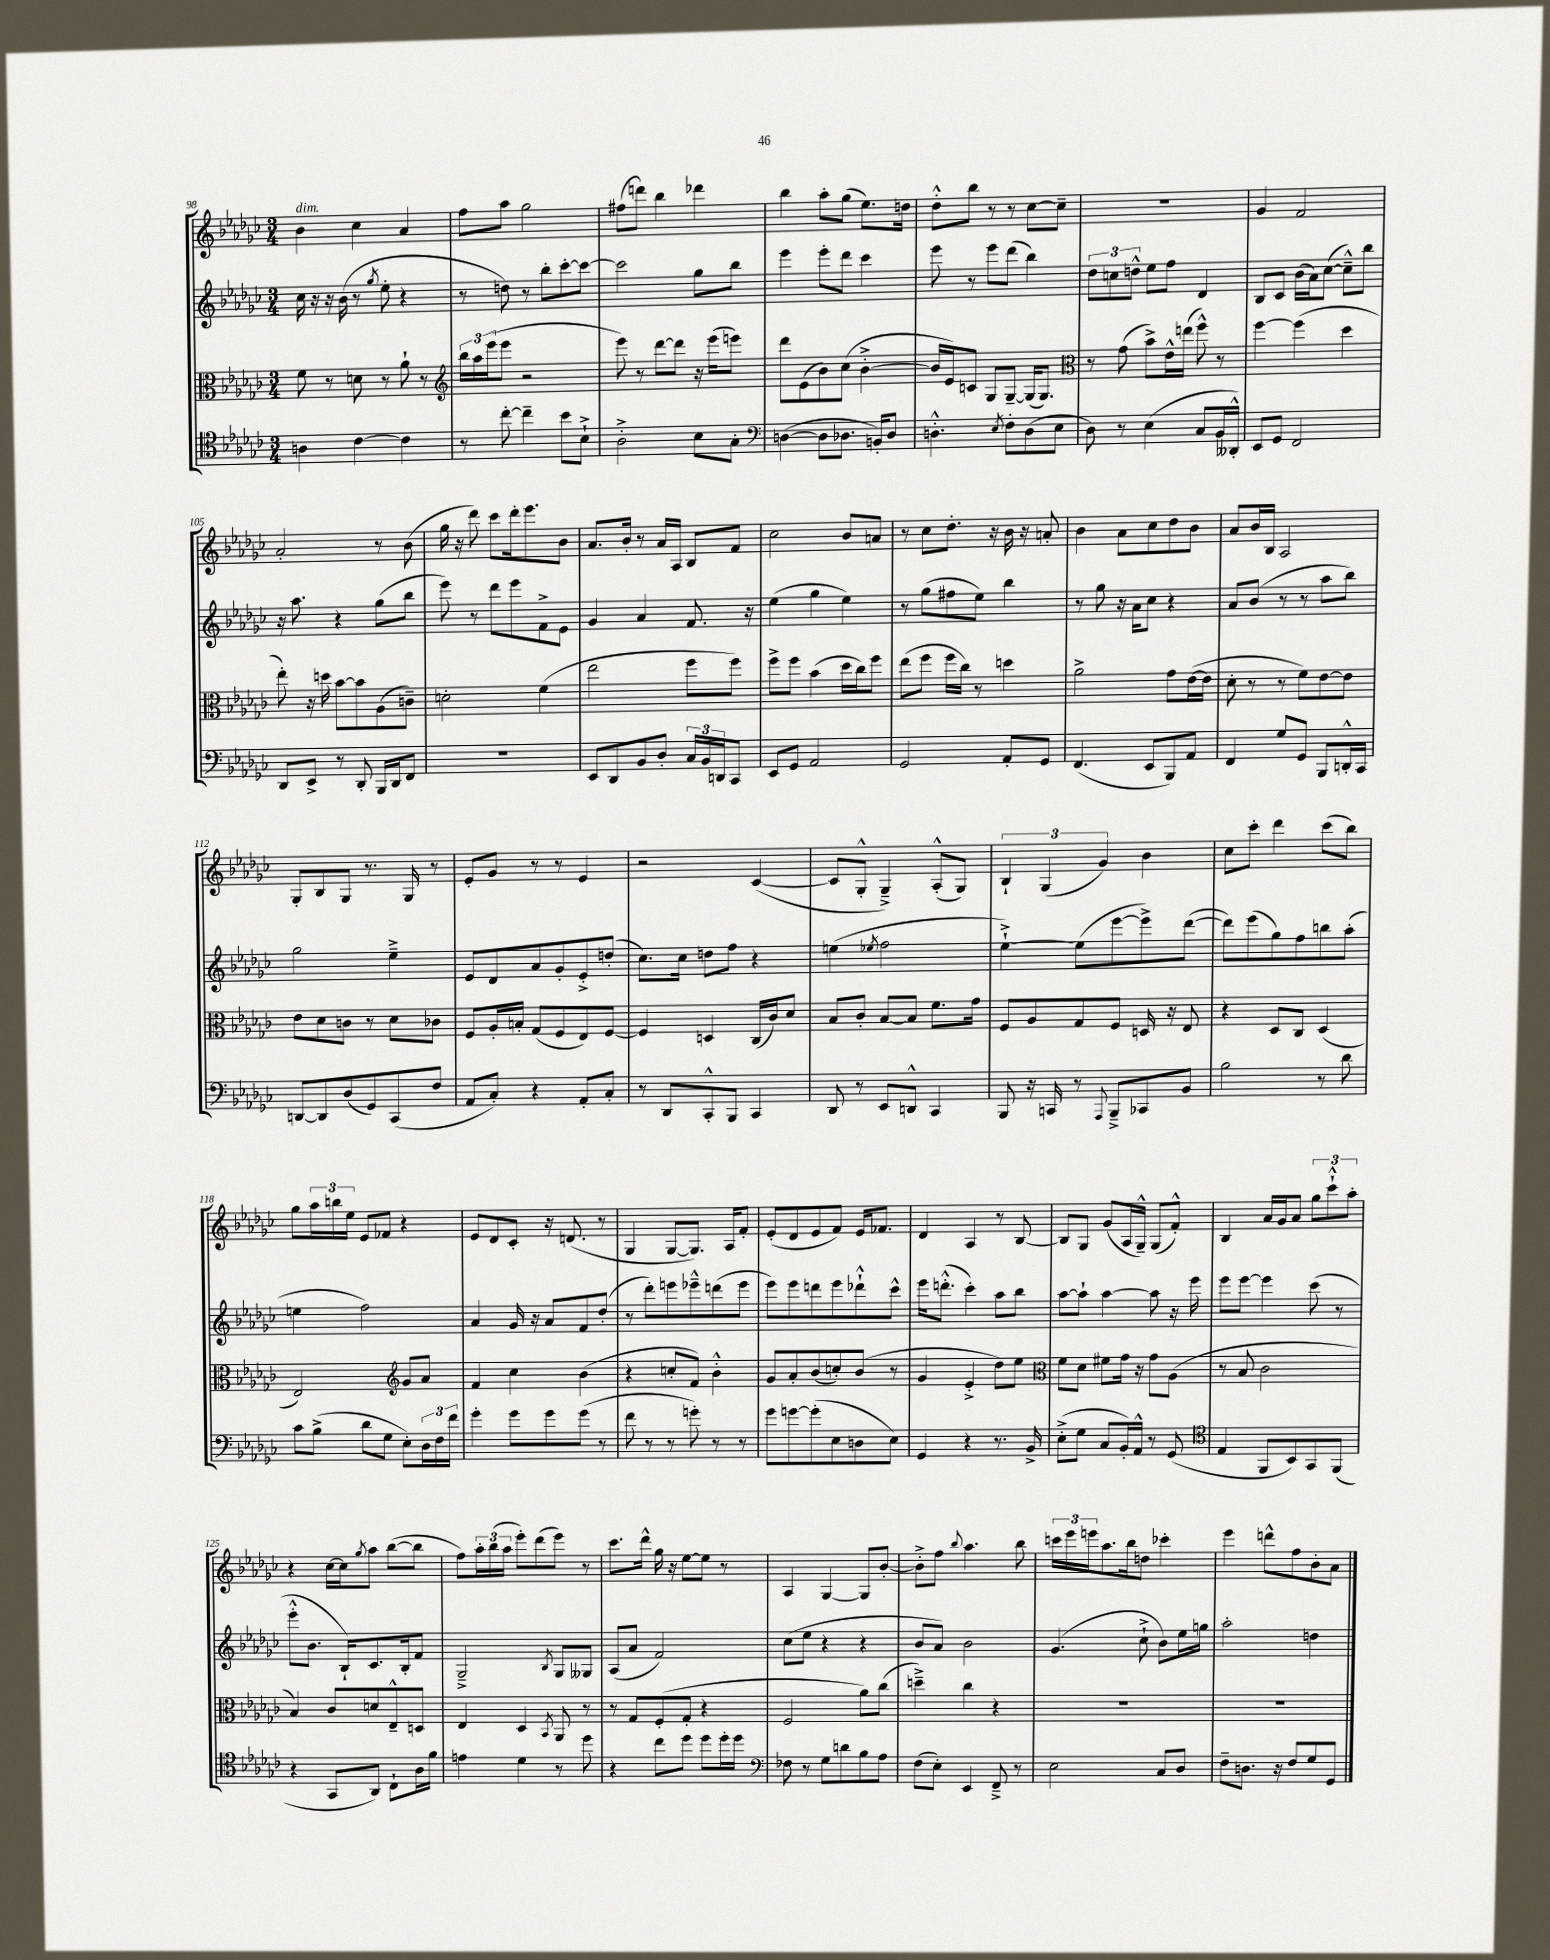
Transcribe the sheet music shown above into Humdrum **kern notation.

**kern	**kern	**kern	**kern
*part4	*part3	*part2	*part1
*staff4	*staff3	*staff2	*staff1
*clefC4	*clefC3	*clefG2	*clefG2
*k[b-e-a-d-g-c-]	*k[b-e-a-d-g-c-]	*k[b-e-a-d-g-c-]	*k[b-e-a-d-g-c-]
*M3/4	*M3/4	*M3/4	*M3/4
=98	=98	=98	=98
!	!	!	!LO:TX:a:i:t=dim.
4An\	8f\	16cc-\	4b-\
.	.	16r	.
.	8r	16r	.
.	.	(16b-\	.
[4c-\	8dn\	8r	4cc-\
.	.	8qgg-/	.
.	8r	8ee-'\	.
4c-\]	8a-`\	4r	4a-/
.	8r	.	.
=99	=99	=99	=99
*	*clefG2	*	*
8r	24bb-\LL	8r	8ff\L
.	24aa-\	.	.
.	(24eee-\J	.	.
[8cc-'\	8eee-\J	8ddn\)	8aa-\J
4cc-~\]	2r	8r	2gg-\
.	.	8bb-'\L	.
8b-\L	.	[8ccc-'\	.
8B-`^\J	.	8ccc-\J_	.
=100	=100	=100	=100
2A-'^\	8eee-\)	2ccc-\]	(8ff#X\L
.	8r	.	8dddn\J)
.	[8ddd-\L	.	4bb-\
.	8ddd-\J]	.	.
8B-\L	16r	8gg-\L	4ddd-X\
.	(16eee-\KL	.	.
8G-'\J	8eeen\J)	8bb-\J	.
=101	=101	=101	=101
*clefF4	*	*	*
([4Dn\	8ddd-\L	4eee-\	4bb-\
.	(8e-\	.	.
8D\L]	8b-\)	8eee-'\L	8aa-'\L
8.D-X\J	(8cc-\J	8ddd-\J	(8gg-\J
.	[4b-'^\	4ccc-\	8.ee-\L)
16BBn'/KL)	.	.	.
8D-/J	.	.	.
.	.	.	16ddn\Jk
=102	=102	=102	=102
4.Dn'^^\	16b-/LL]	8eee-\	8dd-'^^\L
.	16e-/J)	.	.
.	8cn/J	8r	8bb-\J
.	8G-/L	8eee-\L	8r
8qE-/	.	.	.
8F'\L	[8G-~/J	(8ddd-\J	8r
(8D\	(16G-/KL]	4bb-\)	[8cc-\L
.	8.G-/J)	.	.
8E-\J	.	.	8cc-~\J]
=103	=103	=103	=103
*	*clefC3	*	*
8D-\)	8r	12dd-\L	2.r
.	.	12ccn\	.
8r	(8g-\	.	.
.	.	12ddn^^\J	.
(4E-\	8b-^\L)	8ee-\L	.
.	16e-^^\L	8ff\J	.
.	(16een\JJ	.	.
8C-/L	8ff^^\)	4d-/	.
16BB-/L	8r	.	.
16DD--X'^^/JJ)	.	.	.
=104	=104	=104	=104
8EE-/L	[4ff\	8B-/L	4g-/
8GG-/J	.	8c-/J	.
2FF/	(4ff\]	(16b-\LL	2f/
.	.	16a-\J)	.
.	.	([8cc-\J	.
.	4dd-\	8cc-~^^\L])	.
.	.	8bb-\J	.
!!LO:LB:g=z
=105	=105	=105	=105
8DD-/L	8ee-'\)	16r	2a-'/
.	.	8.aa-\	.
8EE-^/J	16r	.	.
.	16ddn\	.	.
8r	[8b-\L	4r	.
8DD-'/	8b-\]	.	.
16BBB-/LL	(8A-\	(8gg-\L	8r
16DD-/J	.	.	.
8FF/J	8cn~\J)	8bb-\J	(8b-\
=106	=106	=106	=106
2.r	2dn'\	8eee-\)	16gg-\
.	.	.	16r
.	.	8r	8ddd-\)
.	.	8ddd-\L	8ccc-\L
.	.	8eee-\	16ddd-'\k
.	.	.	8.eee-\
.	(4f\	8f^\	.
.	.	8e-\J	8b-\J
=107	=107	=107	=107
8EE-/L	2ee-\	4g-/	8.a-/L
8DD-/	.	.	.
.	.	.	16b-'/Jk
8BB-/	.	4a-/	8r
8D-'/J	.	.	16a-/LL
.	.	.	16A-/JJ
24C-/LL	8ff\L	8.f/	8B-/L
24BB-/	.	.	.
24DDn/J	.	.	.
8CC-/J	8ff\J)	.	8f/J
.	.	16r	.
=108	=108	=108	=108
8EE-/L	8ff^\L	(4ee-\	2cc-\
8GG-/J	8ff\J	.	.
2AA-/	(4b-\	4gg-\	.
.	16dd-\LL	4ee-\)	8b-/L
.	16cc-\J)	.	.
.	8ff\J	.	8an/J
=109	=109	=109	=109
2GG-/	(8ee-\L	8r	8r
.	8ff\J	(8gg-\L	8cc-\L
.	16ff\LL	8ff#X\	8.dd-'\J
.	16cc-\JJ)	.	.
.	8r	8ee-\J)	.
.	.	.	16r
8AA-'/L	4ddn\	4bb-\	16b-\
.	.	.	16r
8GG-/J	.	.	8an'/
=110	=110	=110	=110
(4.FF/	2a-^\	8r	4b-\
.	.	8gg-\	.
.	.	16r	8a-\L
.	.	16a-\KL	.
8EE-/L	.	8cc-\J	8cc-\
8BBB-/)	8g-\L	4r	8dd-\
8AA-/J	([16e-\L	.	8b-\J
.	16e-\JJ]	.	.
=111	=111	=111	=111
4FF/	8d-'\	8a-/L	8a-/L
.	8r	(8b-/J	16b-/L
.	.	.	16B-/JJ
8G-/L	8r	8r	2A-/
8GG-/J	8f\L)	8r	.
8BBB-/L	[8e-\	8aa-\L	.
16DDn'^^/L	8e-\J]	8bb-\J)	.
16CC-/JJ	.	.	.
!!LO:LB:g=z
=112	=112	=112	=112
[8DDn/L	8e-\L	2gg-\	8G-'/L
8DD/]	8d-\	.	8B-/
(8D-/	8cn\J	.	8G-/J
8GG-/)	8r	.	8.r
(8CC-/	8d-\L	4ee-~^\	.
.	.	.	16G-/
8F/J	8c-X\J	.	8r
=113	=113	=113	=113
8AA-/L	8F/L	8e-/L	8e-'/L
8C-'/J)	16A-'/L	8d-/	8g-/J
.	16Bn'/JJ	.	.
4r	(8G-/L	8a-/	8r
.	8F/	8g-'/	8r
8AA-'/L	8E-/)	8e-'^/	4e-/
8C-'/J	[8F/J	(8ddn'/J	.
=114	=114	=114	=114
8r	4F/]	8.cc-\L)	2r
8DD-/L	.	.	.
.	.	16cc-\Jk	.
8CC-'^^/	4Dn/	8ddn\L	.
8BBB-/J	.	8ff\J	.
4CC-/	(16C-/LL	4r	([4c-/
.	16c-/J)	.	.
.	8d-/J	.	.
=115	=115	=115	=115
8DD-/	8B-/L	(4een\	8c-/L]
8r	8c-'/J	.	8G-'^^/J
.	.	8qee-X/	.
8EE-/L	[8B-/L	2ff\	4G-~^/)
8DDn^^/J	8B-/J]	.	.
4CC-/	8.f\L	.	(8A-'^^/L
.	.	.	8G-/J)
.	16g-\Jk	.	.
=116	=116	=116	=116
8BBB-/	8F/L	[4ee-`^\)	6B-`/
16r	8A-/	.	.
.	.	.	(6G-/
16CCn/	.	.	.
8r	8G-/	(8ee-\L]	.
.	.	.	6g-/)
8qqAAA-/	.	.	.
8BBB-~^/L	8F/J	[8eee-\	.
8CC-X/	16Dn/	8eee-^\])	4b-\
.	16r	.	.
8BB-/J	8E-/	([8ddd-\J	.
=117	=117	=117	=117
2B-\	4r	8ddd-\L])	8cc-\L
.	.	(8eee-\	8ccc-'\J
.	8D-/L	8gg-\)	4ddd-\
.	8C-/J	8ff\	.
8r	(4D-/	8bbn\	(8ccc-\L
8d-\	.	(8aa-'\J	8bb-\J)
!!LO:LB:g=z
=118	=118	=118	=118
8c-\L	2E-/)	4een\	8gg-\L
(8B-^\J	.	.	24aa-\L
.	.	.	24bbn\
.	.	.	24ee-\JJ
8d-\L	.	2ff\)	8e-/L
8G-\J	.	.	8f-X/J
*	*clefG2	*	*
8E-'\L)	8g-/L	.	4r
24D-\L	8a-/J	.	.
24F\	.	.	.
24f\JJ	.	.	.
=119	=119	=119	=119
4g-'\	4f/	4a-/	8e-/L
.	.	.	8d-/
8g-\L	4cc-\	16g-/	8c-'/J
.	.	16r	.
8g-\	.	8a-/L	16r
.	.	.	(8.dn/
(8g-\J	(4b-\	8f/	.
8r	.	(8dd-'/J	8r
=120	=120	=120	=120
8f\	4r	8r	4G-/
8r	.	8ddd-'\L)	.
8r	8ccn'/L	8eeen\	[8G-/L
8gn'\)	8f/J)	8eee-X~^^\	8.G-/J])
8r	4b-'^^\	(8dddn\	.
.	.	.	16A-/KL
8r	.	8eee-\J	8f'/J
=121	=121	=121	=121
8g-\L	8g-/L	8eee-\L)	(8e-'/L
[8gn\	8a-'/	8eee-\	8d-/
(8g'\]	(8b-/	8dddn\	8e-/
8E-\	8ccn'/)	8eee-\	8f/J)
8Dn\	(8b-/J	8ddd-X`^^\	16e-/KL
.	.	.	8.f-X/J
8E-\J)	8r	8ccc-^^\J	.
=122	=122	=122	=122
4GG-/	4g-/	16eee-\KL	4d-/
.	.	(8.dddn'^^\J	.
4r	4e-'^/	4ccc-'\)	4A-/
8.r	8dd-\L)	8aa-\L	8r
.	8ee-\J	8bb-\J	[8B-/
16BB-^/	.	.	.
=123	=123	=123	=123
*	*clefC3	*	*
(8E-'^\L	8f\L	[8aa-\L	8B-/L]
8G-\J	8d-\J	8aa-`\J]	8G-/J
8C-/L	8f#X\L	[4aa-\	(8g-/L
16BB-'/L)	16g-\Jk	.	16A-/L
16AA-^^/JJ	16r	.	16G-~^^/JJ)
8r	8g-\L	8aa-\]	(8G-/L
(8GG-/	(8A-\J	16r	8f'^^/J)
.	.	16eee-\	.
=124	=124	=124	=124
*clefC4	*	*	*
4E-/	8r	8eee-\L	4B-/
.	8B-/	[8eee-\J	.
8FF/L	2c-\	4eee-\]	16a-/LL
.	.	.	16g-/J
8BB-/)	.	.	8a-/J
8GG-/	.	(8ccc-\	12gg-\L
.	.	.	12ccc-`^^\
(8FF/J	.	8r	.
.	.	.	12aa-'\J
!!LO:LB:g=z
=125	=125	=125	=125
4r	4B-/)	8eee-'^^\L	4r
.	.	8.b-\J	.
8GG-/L	8c-/L	.	[16cc-\LL
.	.	16B-`/KL)	16cc-\J]
.	.	.	8qgg-/
8AA-/J)	8dn/	8.c-/	8aa-\J
8C-`\L	8E-~^^/	.	([8bb-\L
.	.	16B-'/k	.
16A-\L	8Dn/J	8f/J	8bb-\J]
16f\JJ	.	.	.
=126	=126	=126	=126
4en\	4E-/	2G-~^/	8ff\L)
.	.	.	24aa-'\L
.	.	.	(24bb-\
.	.	.	24aa-\JJ
4d-\	4D-/	.	8eee-'\L)
.	.	.	(8ddd-\
.	8qBB-/	8qB-/	.
8r	8AA-/	8G-/L	8eee-\J)
8dd-\	8r	8G--X/J	8r
=127	=127	=127	=127
4r	8r	(8A-/L	8.ccc-\L
.	8G-/L	8a-/J	.
.	.	.	16ddd-^^\Jk
8cc-\L	(8F'/	2f/)	16gg-\
.	.	.	16r
8dd-\J	8G-'/J	.	[8ee-\L
8dd-\L	4r	.	8ee-\J]
16dd-'\L	.	.	8r
16dd-\JJ	.	.	.
=128	=128	=128	=128
*clefF4	*	*	*
8F-X\	2F/	(8cc-\L	4A-/
8r	.	8ee-\J	.
8G-\L	.	4r	[4G-/
8dn\	.	.	.
8B-\	8a-\L)	4r	8G-/L]
8A-\J	(8cc-\J	.	[8b-'/J
=129	=129	=129	=129
(8F\L	4ddn~^\)	8b-/L	8b-'^\L]
8E-'\J)	.	8a-/J)	8ff\J
.	.	.	8qqbb-/
4EE-/	4cc-\	2b-\	4.aa-\
8FF~^/	4r	.	.
8r	.	.	8bb-\
=130	=130	=130	=130
2E-\	2.r	(4.g-/	24cccn\LL
.	.	.	24eee-\
.	.	.	24eeen\J
.	.	.	8.aa-\
.	.	.	16bb-\k
.	.	8cc-`^\	8ddn\J
8C-/L	.	8b-\L)	4ccc-X'\
8D-/J	.	16ee-\L	.
.	.	16ggn\JJ	.
=131	=131	=131	=131
8F~\L	2.r	2aa-'\	4eee-\
8.Dn\J	.	.	.
.	.	.	8dddn^^\L
16r	.	.	.
8F/L	.	.	8ff\
8G-/	.	4ddn\	8b-'\
8GG-/J	.	.	8a-\J
==	==	==	==
*-	*-	*-	*-
